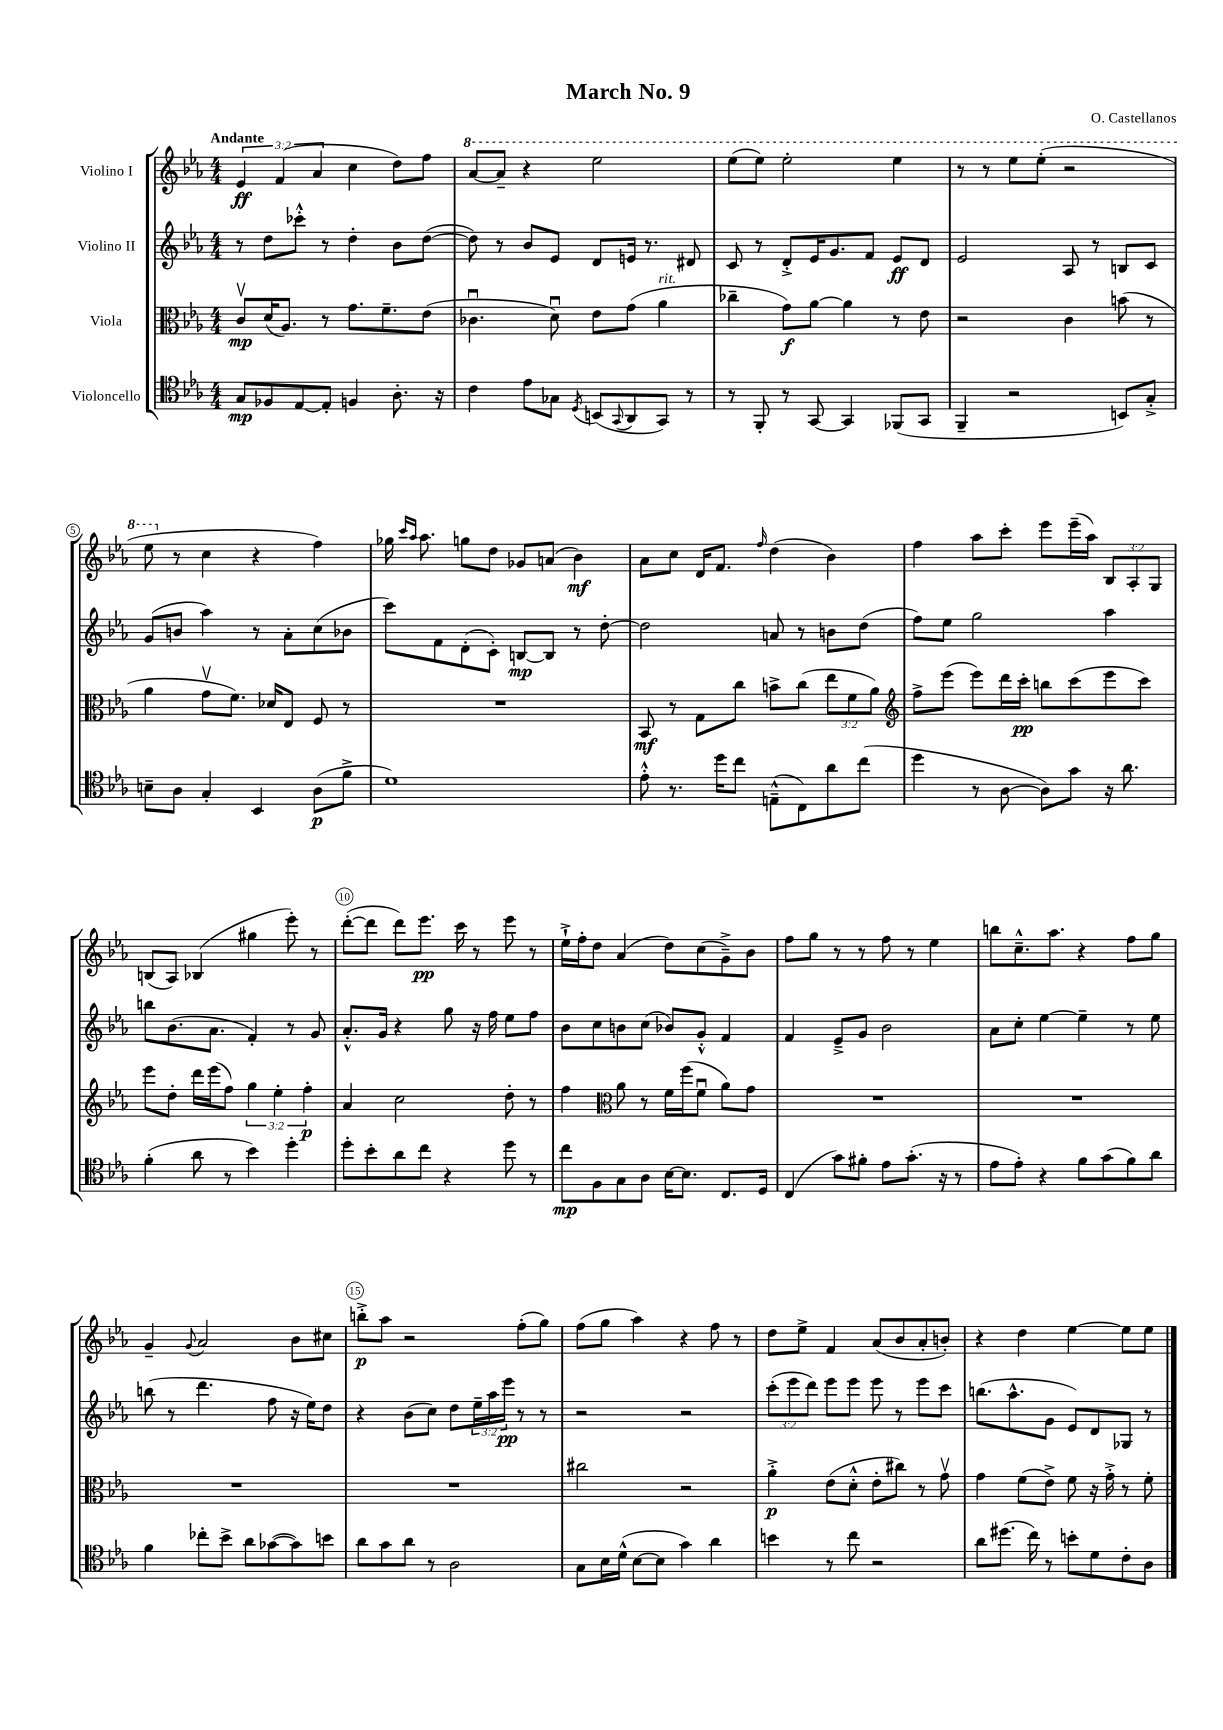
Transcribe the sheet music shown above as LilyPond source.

\header { title = "March No. 9" composer = "O. Castellanos" }
<<
\new StaffGroup <<
\new Staff = "s0" \with { instrumentName = "Violino I" } {
    \clef treble \key ees \major \numericTimeSignature \time 4/4 \override Staff.TupletNumber.text = #tuplet-number::calc-fraction-text \tempo "Andante"
    \tuplet 3/2 { ees'4\ff f'4( aes'4 } c''4 d''8) f''8 |
    \ottava #1 aes''8~ aes''8-- r4 ees'''2 |
    ees'''8( ees'''8) ees'''2-. ees'''4 |
    r8 r8 ees'''8 ees'''8-.( r2 |
    ees'''8 \ottava #0 r8 c''4 r4 f''4) |
    ges''16 \grace { c'''16 aes''16 } aes''8. g''8 d''8 ges'8 a'8( bes'4\mf) |
    aes'8 c''8 d'16 f'8. \grace { f''16 } d''4( bes'4) |
    f''4 aes''8 c'''8-. ees'''8 ees'''16--( aes''16) \tuplet 3/2 { bes8 aes8-. g8 } |
    b8( aes8) bes4( gis''4 ees'''8-.) r8 |
    d'''8~-.( d'''8 d'''8) ees'''8.\pp c'''16 r8 ees'''8 r8 |
    ees''16-!-> f''16-. d''8 aes'4( d''8) c''8( g'8--->) bes'8 |
    f''8 g''8 r8 r8 f''8 r8 ees''4 |
    b''8 c''8.---^ aes''8. r4 f''8 g''8 |
    g'4-- \appoggiatura { g'8 } aes'2 bes'8 cis''8 |
    b''8-.->\p aes''8 r2 f''8-.( g''8) |
    f''8( g''8 aes''4) r4 f''8 r8 |
    d''8 ees''8-> f'4 aes'8( bes'8 aes'8-. b'8-.) |
    r4 d''4 ees''4~ ees''8 ees''8 \bar "|." |
}
\new Staff = "s1" \with { instrumentName = "Violino II" } {
    \clef treble \key ees \major \numericTimeSignature \time 4/4 \override Staff.TupletNumber.text = #tuplet-number::calc-fraction-text
    r8 d''8 ces'''8-.-^ r8 d''4-. bes'8 d''8~( |
    d''8) r8 bes'8 ees'8 d'8 e'16 r8. dis'8 |
    c'8 r8 d'8-.-> ees'16 g'8. f'8 ees'8\ff d'8 |
    ees'2 aes8 r8 b8 c'8 |
    g'8( b'8 aes''4) r8 aes'8-. c''8( bes'8 |
    c'''8) f'8 d'8-.( c'8-.) b8~\mp b8 r8 d''8~-. |
    d''2 a'8 r8 b'8 d''8( |
    f''8) ees''8 g''2 aes''4 |
    b''8 bes'8.( aes'8. f'4-.) r8 g'8 |
    aes'8.-.-^ g'16 r4 g''8 r16 f''16 ees''8 f''8 |
    bes'8 c''8 b'8 c''8( bes'8) g'8-.-^ f'4 |
    f'4 ees'8---> g'8 bes'2 |
    aes'8 c''8-. ees''4~ ees''4-- r8 ees''8 |
    b''8( r8 d'''4. f''8 r16 ees''16) d''8 |
    r4 bes'8( c''8) d''8 \tuplet 3/2 { ees''16-- aes''16 ees'''16\pp } r8 r8 |
    r2 r2 |
    \tuplet 3/2 { c'''8-.( ees'''8 d'''8) } ees'''8 ees'''8 ees'''8 r8 ees'''8 c'''8 |
    b''8.( aes''8.-^ g'8 ees'8) d'8 ges8 r8 \bar "|." |
}
\new Staff = "s2" \with { instrumentName = "Viola" } {
    \clef alto \key ees \major \numericTimeSignature \time 4/4 \override Staff.TupletNumber.text = #tuplet-number::calc-fraction-text
    c'8\upbow\mp d'16( aes8.) r8 g'8. f'8.-- ees'8( |
    ces'4.\downbow d'8\downbow) ees'8 g'8( aes'4^\markup { \italic "rit." } |
    ces''4-- g'8\f) aes'8~ aes'4 r8 ees'8 |
    r2 c'4 b'8( r8 |
    aes'4 g'8\upbow f'8.) des'16 ees8 f8 r8 |
    R1 |
    bes,8\mf r8 g8 c''8 b'8-> c''8( \tuplet 3/2 { ees''8 f'8 aes'8) } |
    \clef treble f''8-> ees'''8( ees'''8) d'''16 c'''16-.\pp b''8 c'''8( ees'''8 c'''8) |
    ees'''8 d''8-. d'''16 ees'''16( f''8) \tuplet 3/2 { g''4 ees''4-. f''4-.\p } |
    aes'4 c''2 d''8-. r8 |
    f''4 \clef alto aes'8 r8 f'16 f''16( f'8\downbow aes'8) g'8 |
    R1 |
    R1 |
    R1 |
    R1 |
    cis''2 r2 |
    aes'4-.->\p ees'8( d'8-.-^ ees'8-. cis''8) r8 g'8\upbow |
    g'4 f'8( ees'8->) f'8 r16 g'16-.-> r8 f'8-. \bar "|." |
}
\new Staff = "s3" \with { instrumentName = "Violoncello" } {
    \clef tenor \key ees \major \numericTimeSignature \time 4/4
    g8\mp fes8 ees8~ ees8-. f4 aes8.-. r16 |
    c'4 ees'8 ges8 \acciaccatura { d8 } b,8( \appoggiatura { g,8 } aes,8 g,8) r8 |
    r8 f,8-. r8 g,8~ g,4 fes,8( g,8 |
    f,4-- r2 b,8) g8-.-> |
    b8-- aes8 g4-. bes,4 aes8\p( f'8-> |
    d'1) |
    ees'8-.-^ r8. d''16 c''8 e8---^( c8) aes'8 c''8( |
    d''4 r8 aes8~ aes8) g'8 r16 aes'8. |
    f'4-.( aes'8 r8 bes'4) d''4-. |
    d''8-. bes'8-. aes'8 c''8 r4 d''8 r8 |
    c''8\mp f8 g8 aes8 bes16~ bes8. c8. d16 |
    c4( g'8) fis'8-. ees'8 g'8.-.( r16 r8 |
    ees'8 ees'8-.) r4 f'8 g'8( f'8) aes'8 |
    f'4 ces''8-. bes'8-> aes'8 ges'8~( ges'8) b'8 |
    aes'8 g'8 aes'8 r8 aes2 |
    g8 bes16 d'16-^( bes8~ bes8 g'4) aes'4 |
    b'4 r8 c''8 r2 |
    aes'8 dis''8.( c''16) r8 b'8-. d'8 c'8-. aes8 \bar "|." |
}
>>
>>
\layout { \context { \Score \override BarNumber.break-visibility = ##(#f #t #t) barNumberVisibility = #(every-nth-bar-number-visible 5) \override BarNumber.stencil = #(make-stencil-circler 0.1 0.3 ly:text-interface::print) } }
